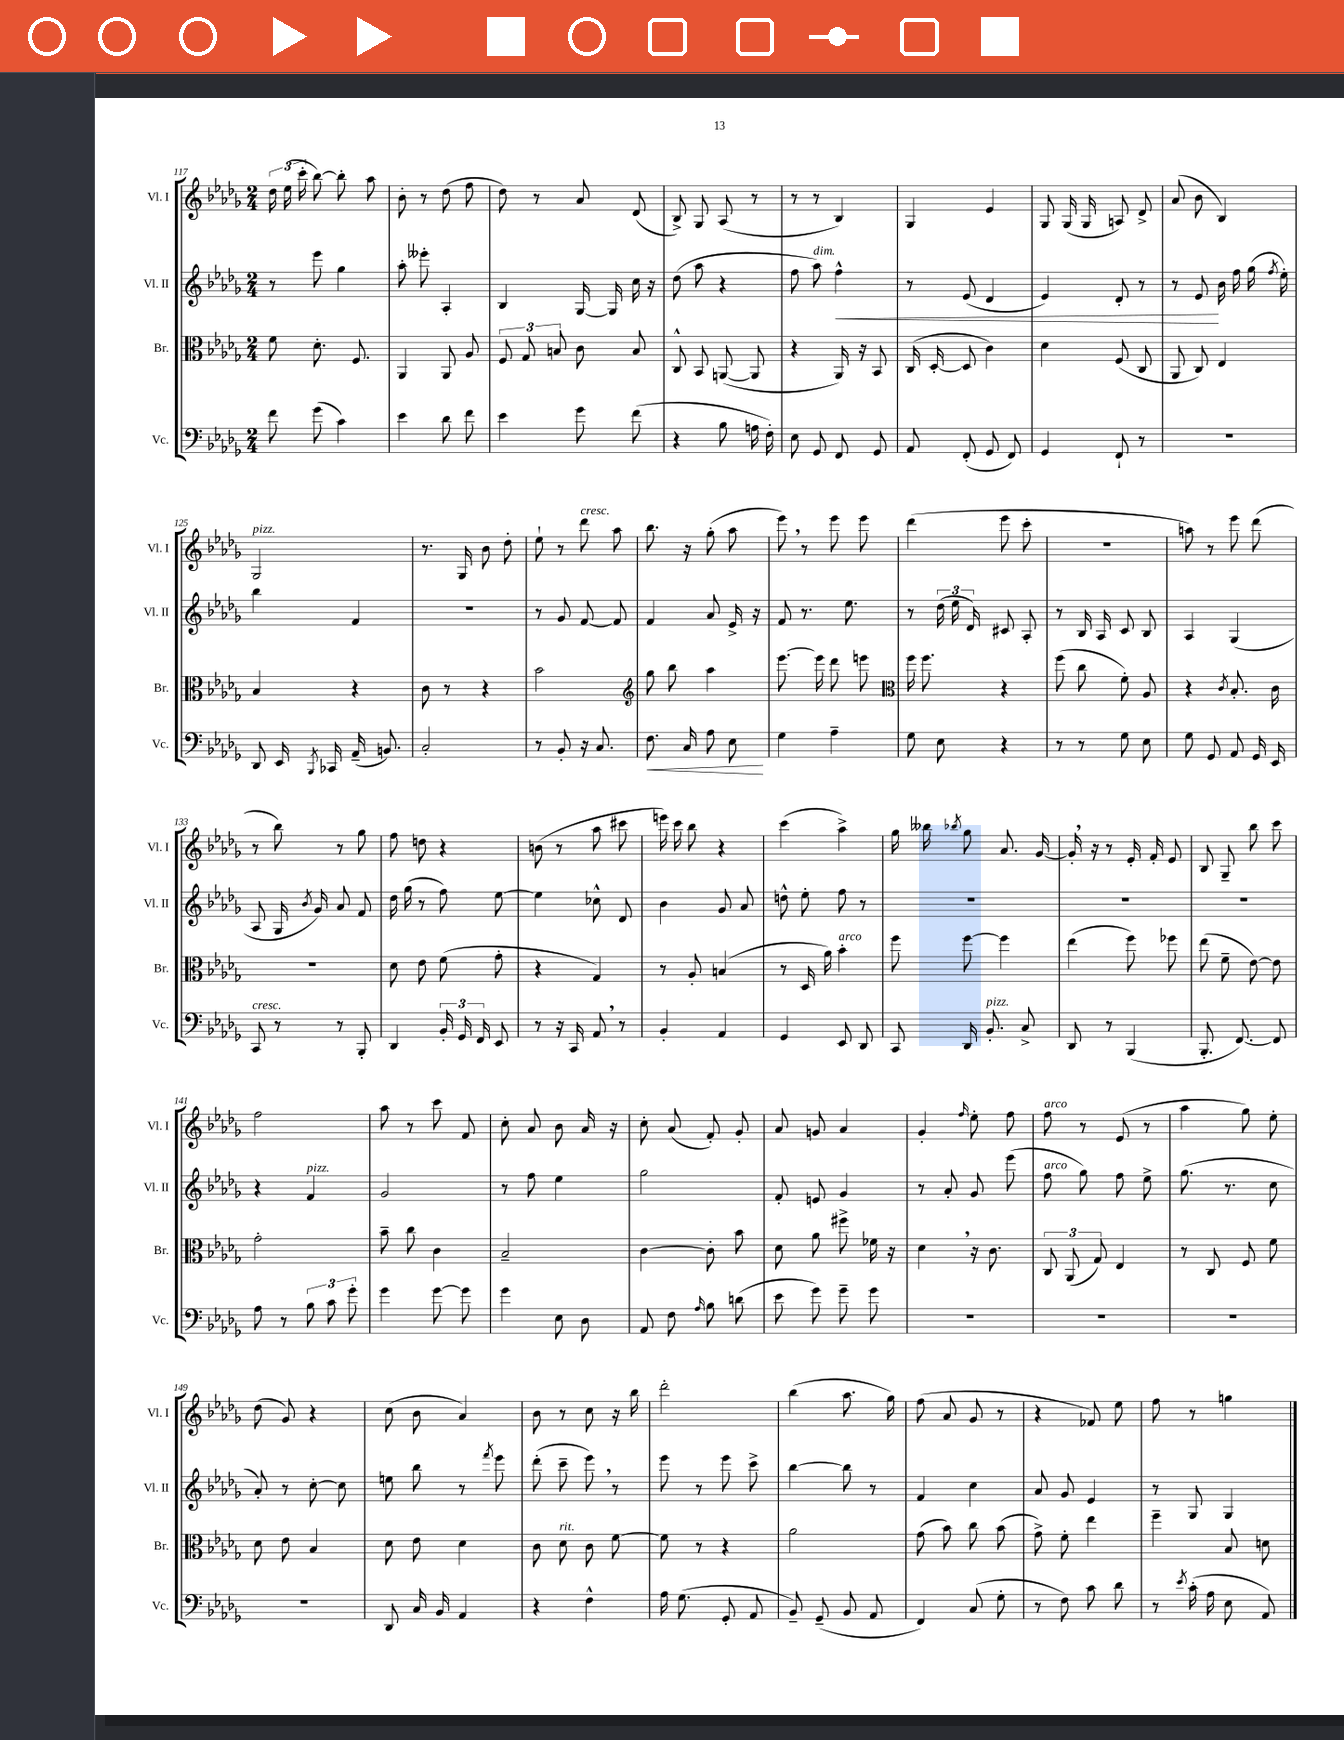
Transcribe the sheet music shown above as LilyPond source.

<<
\new StaffGroup <<
\new Staff = "s0" \with { instrumentName = "Vl. I" shortInstrumentName = "Vl. I" } {
    \clef treble \key des \major \numericTimeSignature \time 2/4
    \autoBeamOff \tuplet 3/2 { des''16 ees''16( c'''16-. } bes''8~) bes''8-. aes''8 |
    bes'8-. r8 des''8( f''8 |
    des''8) r8 aes'8 des'8( |
    bes8->) ges8 aes8( r8 |
    r8 r8 bes4) |
    ges4 ees'4 |
    ges8 ges16( ges16 a8) des'8-> |
    aes'8( bes'8 bes4) |
    ges2^\markup { \italic "pizz." } |
    r8. ges16 bes'8 des''8-. |
    ees''8-! r8 des'''8^\markup { \italic "cresc." } aes''8 |
    bes''8. r16 ges''8-.( aes''8 |
    ees'''8) \breathe r8 ees'''8 ees'''8 |
    des'''4( ees'''8 c'''8-. |
    r2 |
    a''8) r8 ees'''8 des'''8( |
    r8 bes''8) r8 ges''8 |
    f''8 d''8 r4 |
    b'8( r8 aes''8 cis'''8 |
    e'''16) c'''16 bes''8 r4 |
    c'''4( aes''4->) |
    ges''16 beses''16 \acciaccatura { bes''8 } ges''8 aes'8. ges'16~ |
    ges'16-. \breathe r16 r8 ees'16-. f'16-. ees'8 |
    bes8 ges8-- bes''8 c'''8 |
    f''2 |
    aes''8 r8 c'''8 f'8 |
    c''8-. aes'8 bes'8 aes'16 r16 |
    c''8-. aes'8( f'8-.) ges'8-. |
    aes'8 g'8 aes'4 |
    ges'4-. \grace { f''16 } ees''8-. f''8 |
    f''8^\markup { \italic "arco" } r8 ees'8( r8 |
    aes''4 ges''8) ees''8-. |
    des''8( ges'8) r4 |
    c''8( bes'8 aes'4) |
    bes'8 r8 c''8 r16 bes''16 |
    des'''2-. |
    bes''4( aes''8. ges''16) |
    f''8( aes'8 ges'8 r8 |
    r4 fes'8) ees''8 |
    f''8 r8 g''4 \bar "|." |
}
\new Staff = "s1" \with { instrumentName = "Vl. II" shortInstrumentName = "Vl. II" } {
    \clef treble \key des \major \numericTimeSignature \time 2/4
    \autoBeamOff r8 ees'''8 ges''4 |
    aes''8-. eeses'''8-. aes4-. |
    bes4 ges16~ ges16 c''16 r16 |
    des''8( aes''8 r4 |
    f''8 aes''8^\markup { \italic "dim." }) f''4-^\< |
    r8 ees'8( des'4 |
    ees'4) des'8-. r8 |
    r8 ees'8\! bes'16 f''16 ges''16( \acciaccatura { f''8 } ees''16-.) |
    bes''4 f'4 |
    R2 |
    r8 ges'8 f'8~ f'8 |
    f'4 aes'8 ees'16-> r16 |
    f'8 r8. ees''8. |
    r8 \tuplet 3/2 { des''16( ees''16 des'16) } cis'8 aes8-. |
    r8 bes16 aes16 c'8 bes8 |
    aes4 ges4( |
    aes8 ges16 \acciaccatura { bes'8 } ges'16) aes'8 f'8 |
    des''16 ges''16( r8 f''8) ees''8~ |
    ees''4 ces''8-^ des'8 |
    bes'4 ges'8 aes'8 |
    d''8-^ ees''8-. f''8 r8 |
    R2 |
    R2 |
    R2 |
    r4 f'4^\markup { \italic "pizz." } |
    ges'2 |
    r8 f''8 ees''4 |
    ges''2 |
    f'8-. e'8 ges'4 |
    r8 aes'8-. ges'8 ees'''8( |
    f''8^\markup { \italic "arco" } ges''8) f''8 ees''8-> |
    ges''8.( r8. c''8 |
    aes'8-.) r8 c''8~-. c''8 |
    e''8 bes''8 r8 \acciaccatura { f'''8 } ees'''8 |
    des'''8-.( c'''8-- ees'''8) \breathe r8 |
    ees'''8 r8 ees'''8 c'''8-> |
    bes''4~ bes''8 r8 |
    f'4 c''4 |
    aes'8 ges'8 ees'4 |
    r8 ges8 ges4 \bar "|." |
}
\new Staff = "s2" \with { instrumentName = "Br." shortInstrumentName = "Br." } {
    \clef alto \key des \major \numericTimeSignature \time 2/4
    \autoBeamOff f'8 des'8.-. f8. |
    aes,4 aes,8 aes8 |
    \tuplet 3/2 { f8 ges8 b8 } c'8 b8 |
    c8-^ bes,8 a,8~( a,8 |
    r4 aes,16) r16 bes,8 |
    c16( des16~-. des8 c'4) |
    des'4 f8( c8 |
    aes,8 c8) ees4 |
    bes4 r4 |
    c'8 r8 r4 |
    bes'2 |
    \clef treble ges''8 bes''8 aes''4 |
    ees'''8.~ ees'''16 des'''8 e'''8 |
    \clef alto f''16 f''8. r4 |
    f''8( c''8 f'8-.) aes8 |
    r4 \acciaccatura { c'8 } bes8.-. c'16 |
    R2 |
    des'8 ees'8 f'8( ges'8-. |
    r4 ges4) |
    r8 aes8-. b4( |
    r8 des16 aes'16) bes'4-.^\markup { \italic "arco" } |
    f''8 f''8~ f''4 |
    ees''4( f''8) fes''8 |
    ees''8( f'8-- ees'8~) ees'8 |
    ges'2-. |
    bes'8-- c''8 c'4 |
    bes2-- |
    c'4~ c'8-. bes'8 |
    des'8 aes'8 fis''8-> fes'16 r16 |
    des'4 \breathe r16 c'8. |
    \tuplet 3/2 { c8 aes,8( ges8) } ees4 |
    r8 c8 f8 f'8 |
    des'8 ees'8 bes4 |
    des'8 ees'8 des'4 |
    c'8 des'8^\markup { \italic "rit." } c'8 f'8~ |
    f'8 r8 r4 |
    aes'2 |
    ges'8( bes'8) c''8 bes'8( |
    ges'8->) f'8-. ees''4 |
    f''4-- bes8 d'8 \bar "|." |
}
\new Staff = "s3" \with { instrumentName = "Vc." shortInstrumentName = "Vc." } {
    \clef bass \key des \major \numericTimeSignature \time 2/4
    \autoBeamOff f'8 ges'8( c'4) |
    ees'4 des'8 f'8 |
    ees'4 ges'8 f'8( |
    r4 bes8 a16 f16-.) |
    ees8 ges,8 f,8 ges,8 |
    aes,8 f,8-.( ges,8 f,8) |
    ges,4 f,8-! r8 |
    R2 |
    des,8 ees,16 \acciaccatura { bes,,8 } ces,16 aes,16--( b,8.) |
    c2-. |
    r8 bes,8-. r16 c8. |
    f8.\< c16 aes8 ees8\! |
    ges4 aes4-- |
    ges8 ees8 r4 |
    r8 r8 ges8 ees8 |
    ges8 ges,8 aes,8 ges,16 ees,16 |
    c,8^\markup { \italic "cresc." } r8 r8 bes,,8-. |
    des,4 \tuplet 3/2 { bes,16-. ges,16 f,16 } ees,8 |
    r8 r16 c,16 aes,8 \breathe r8 |
    bes,4-. aes,4 |
    ges,4 ees,8 des,8 |
    c,8 des,16 bes,8.-.^\markup { \italic "pizz." } c8-> |
    des,8 r8 bes,,4( |
    bes,,8.-. f,8.~) f,8 |
    aes8 r8 \tuplet 3/2 { bes8 c'8 ges'8-. } |
    ges'4 ges'8~ ges'8 |
    ges'4 ees8 des8 |
    aes,8 f8 \grace { aes16 } bes8 d'8( |
    ees'8 ges'8) ges'8-- ges'8 |
    R2 |
    R2 |
    R2 |
    R2 |
    des,8 c16 bes,16 aes,4 |
    r4 f4-^ |
    aes16 ges8.( ges,8-. aes,8 |
    bes,8--) ges,8--( bes,8 aes,8 |
    f,4) c8( ges8-. |
    r8 f8) c'8 des'8 |
    r8 \acciaccatura { ees'8 } c'16-.( aes16 ees8 aes,8) \bar "|." |
}
>>
>>
\layout { \context { \Score currentBarNumber = #117 } }
